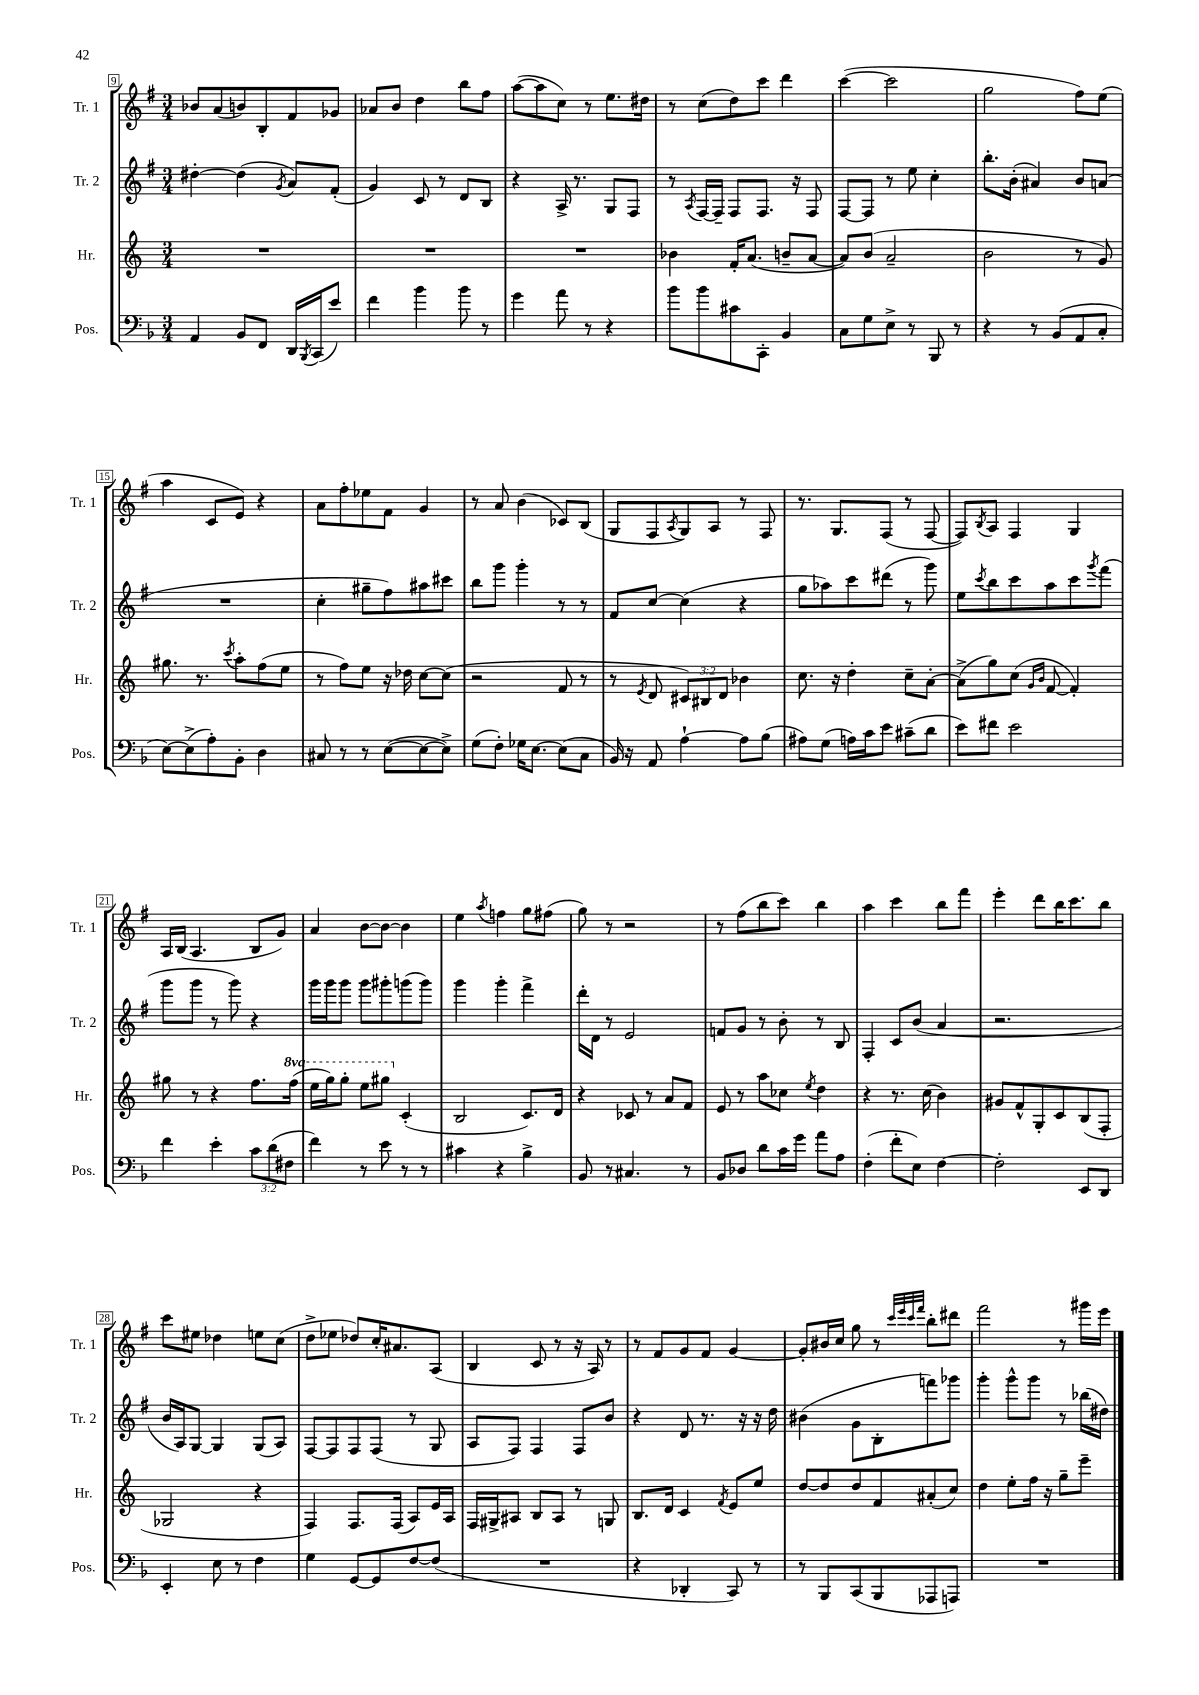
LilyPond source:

<<
\new StaffGroup <<
\new Staff = "s0" \with { instrumentName = "Tr. 1" shortInstrumentName = "Tr. 1" } {
    \clef treble \key g \major \numericTimeSignature \time 3/4
    bes'8 a'8( b'8) b8-. fis'8 ges'8 |
    aes'8 b'8 d''4 b''8 fis''8 |
    a''8~( a''8 c''8) r8 e''8. dis''16 |
    r8 c''8( d''8) c'''8 d'''4 |
    c'''4~( c'''2 |
    g''2 fis''8) e''8( |
    a''4 c'8 e'8) r4 |
    a'8 fis''8-. ees''8 fis'8 g'4 |
    r8 a'8 b'4( ces'8) b8( |
    g8 fis8 \acciaccatura { a8 } g8) a8 r8 fis8 |
    r8. g8. fis8( r8 fis8~ |
    fis8) \acciaccatura { b8 } a8 fis4 g4 |
    a16 b16( a4. b8 g'8) |
    a'4 b'8~ b'8~ b'4 |
    e''4 \acciaccatura { a''8 } f''4 g''8 fis''8( |
    g''8) r8 r2 |
    r8 fis''8( b''8 c'''8) b''4 |
    a''4 c'''4 b''8 fis'''8 |
    e'''4-. d'''8 b''16 c'''8. b''8 |
    c'''8 eis''8 des''4 e''8 c''8( |
    d''8-> ees''8 des''8) c''16-. ais'8. a8( |
    b4 c'8 r8 r16 a16) r8 |
    r8 fis'8 g'8 fis'8 g'4~ |
    g'8-. bis'16 c''16 g''8 r8 \grace { c'''32 e'''32 c'''32 fis'''32 } b''8-. dis'''8 |
    fis'''2 r8 gis'''16 e'''16 \bar "|." |
}
\new Staff = "s1" \with { instrumentName = "Tr. 2" shortInstrumentName = "Tr. 2" } {
    \clef treble \key g \major \numericTimeSignature \time 3/4
    dis''4~-. dis''4( \acciaccatura { g'8 } a'8) fis'8-.( |
    g'4) c'8 r8 d'8 b8 |
    r4 a16-> r8. g8 fis8 |
    r8 \acciaccatura { a8 } fis16~ fis16-- fis8 fis8. r16 fis8 |
    fis8~ fis8 r8 e''8 c''4-. |
    b''8.-. b'16-.( ais'4) b'8 a'8( |
    R2. |
    c''4-. gis''8-- fis''8) ais''8 cis'''8 |
    b''8 g'''8 g'''4-. r8 r8 |
    fis'8 c''8~ c''4( r4 |
    g''8 aes''8) c'''8 dis'''8( r8 g'''8) |
    e''8 \acciaccatura { c'''8 } b''8 c'''8 a''8 c'''8 \acciaccatura { g'''8 } fis'''8( |
    g'''8 g'''8 r8 g'''8) r4 |
    g'''16 g'''16 g'''8 g'''8 gis'''8-. g'''8( g'''8) |
    g'''4 g'''4-. fis'''4-> |
    d'''16-. d'16 r8 e'2 |
    f'8 g'8 r8 b'8-. r8 b8 |
    fis4-. c'8 b'8( a'4 |
    r2. |
    b'16 a16) g8~ g4 g8( a8) |
    fis8~ fis8 fis8 fis8( r8 g8 |
    a8 fis8) fis4 fis8 b'8 |
    r4 d'8 r8. r16 r16 d''16 |
    bis'4( g'8 b8-. f'''8) ges'''8 |
    g'''4-. g'''8-^ g'''8 r8 bes''16( dis''16) \bar "|." |
}
\new Staff = "s2" \with { instrumentName = "Hr." shortInstrumentName = "Hr." } {
    \clef treble \key c \major \numericTimeSignature \time 3/4 \override Staff.TupletNumber.text = #tuplet-number::calc-fraction-text \set Staff.ottavationMarkups = #ottavation-simple-ordinals
    R2. |
    R2. |
    R2. |
    bes'4 f'16-. a'8.( b'8-- a'8~ |
    a'8) b'8( a'2-- |
    b'2 r8 g'8) |
    gis''8. r8. \acciaccatura { c'''8 } a''8-. f''8( e''8 |
    r8 f''8) e''8 r16 des''16 c''8~ c''8( |
    r2 f'8 r8 |
    r8 \acciaccatura { e'8 } d'8 \tuplet 3/2 { cis'8) bis8 d'8 } bes'4 |
    c''8. r16 d''4-. c''8-- a'8~-. |
    a'8->( g''8) c''8( \grace { g'16 b'16 } f'8~ f'4-.) |
    gis''8 r8 r4 f''8. \ottava #1 f'''16( |
    e'''16 g'''16) g'''8-. e'''8 gis'''8 \ottava #0 c'4-.( |
    b2 c'8.) d'16 |
    r4 ces'8 r8 a'8 f'8 |
    e'8 r8 a''8 ces''8 \acciaccatura { e''8 } d''4 |
    r4 r8. c''16( b'4) |
    gis'8 f'8-^ g8-. c'8 b8( f8-. |
    ges2 r4 |
    f4) f8. f16( a8) e'16 a16 |
    f16 gis16-> ais8 b8 ais8 r8 g8 |
    b8. d'16 c'4 \acciaccatura { f'8 } e'8 e''8 |
    d''8~ d''8 d''8 f'8 ais'8-.( c''8) |
    d''4 e''8-. f''16 r16 g''8-- e'''8-- \bar "|." |
}
\new Staff = "s3" \with { instrumentName = "Pos." shortInstrumentName = "Pos." } {
    \clef bass \key f \major \numericTimeSignature \time 3/4 \override Staff.TupletNumber.text = #tuplet-number::calc-fraction-text
    a,4 bes,8 f,8 d,16 \acciaccatura { bes,,8 } c,16( e'8) |
    f'4 bes'4 bes'8 r8 |
    g'4 a'8 r8 r4 |
    bes'8 bes'8 cis'8 c,8-. bes,4 |
    c8 g8 e8-> r8 bes,,8 r8 |
    r4 r8 bes,8( a,8 c8-. |
    e8~) e8->( a8-.) bes,8-. d4 |
    cis8 r8 r8 e8~( e8~ e8->) |
    g8( f8-.) ges16 e8.~ e8( c8 |
    bes,16) r16 a,8 a4~-! a8 bes8( |
    ais8) g8( a16) c'16 e'8 cis'8--( d'8 |
    e'8) fis'8 e'2 |
    f'4 e'4-. \tuplet 3/2 { c'8 d'8( fis8 } |
    f'4) r8 e'8 r8 r8 |
    cis'4 r4 bes4-> |
    bes,8 r8 cis4. r8 |
    bes,8 des8 d'8 c'16 g'16 a'8 a8 |
    f4-.( f'8-. e8) f4~ |
    f2-. e,8 d,8 |
    e,4-. e8 r8 f4 |
    g4 g,8~ g,8 f8~ f8( |
    R2. |
    r4 des,4-. c,8) r8 |
    r8 bes,,8 c,8( bes,,8 aes,,8 a,,8) |
    R2. \bar "|." |
}
>>
>>
\layout { \context { \Score currentBarNumber = #9 \override BarNumber.stencil = #(make-stencil-boxer 0.1 0.3 ly:text-interface::print) } }
